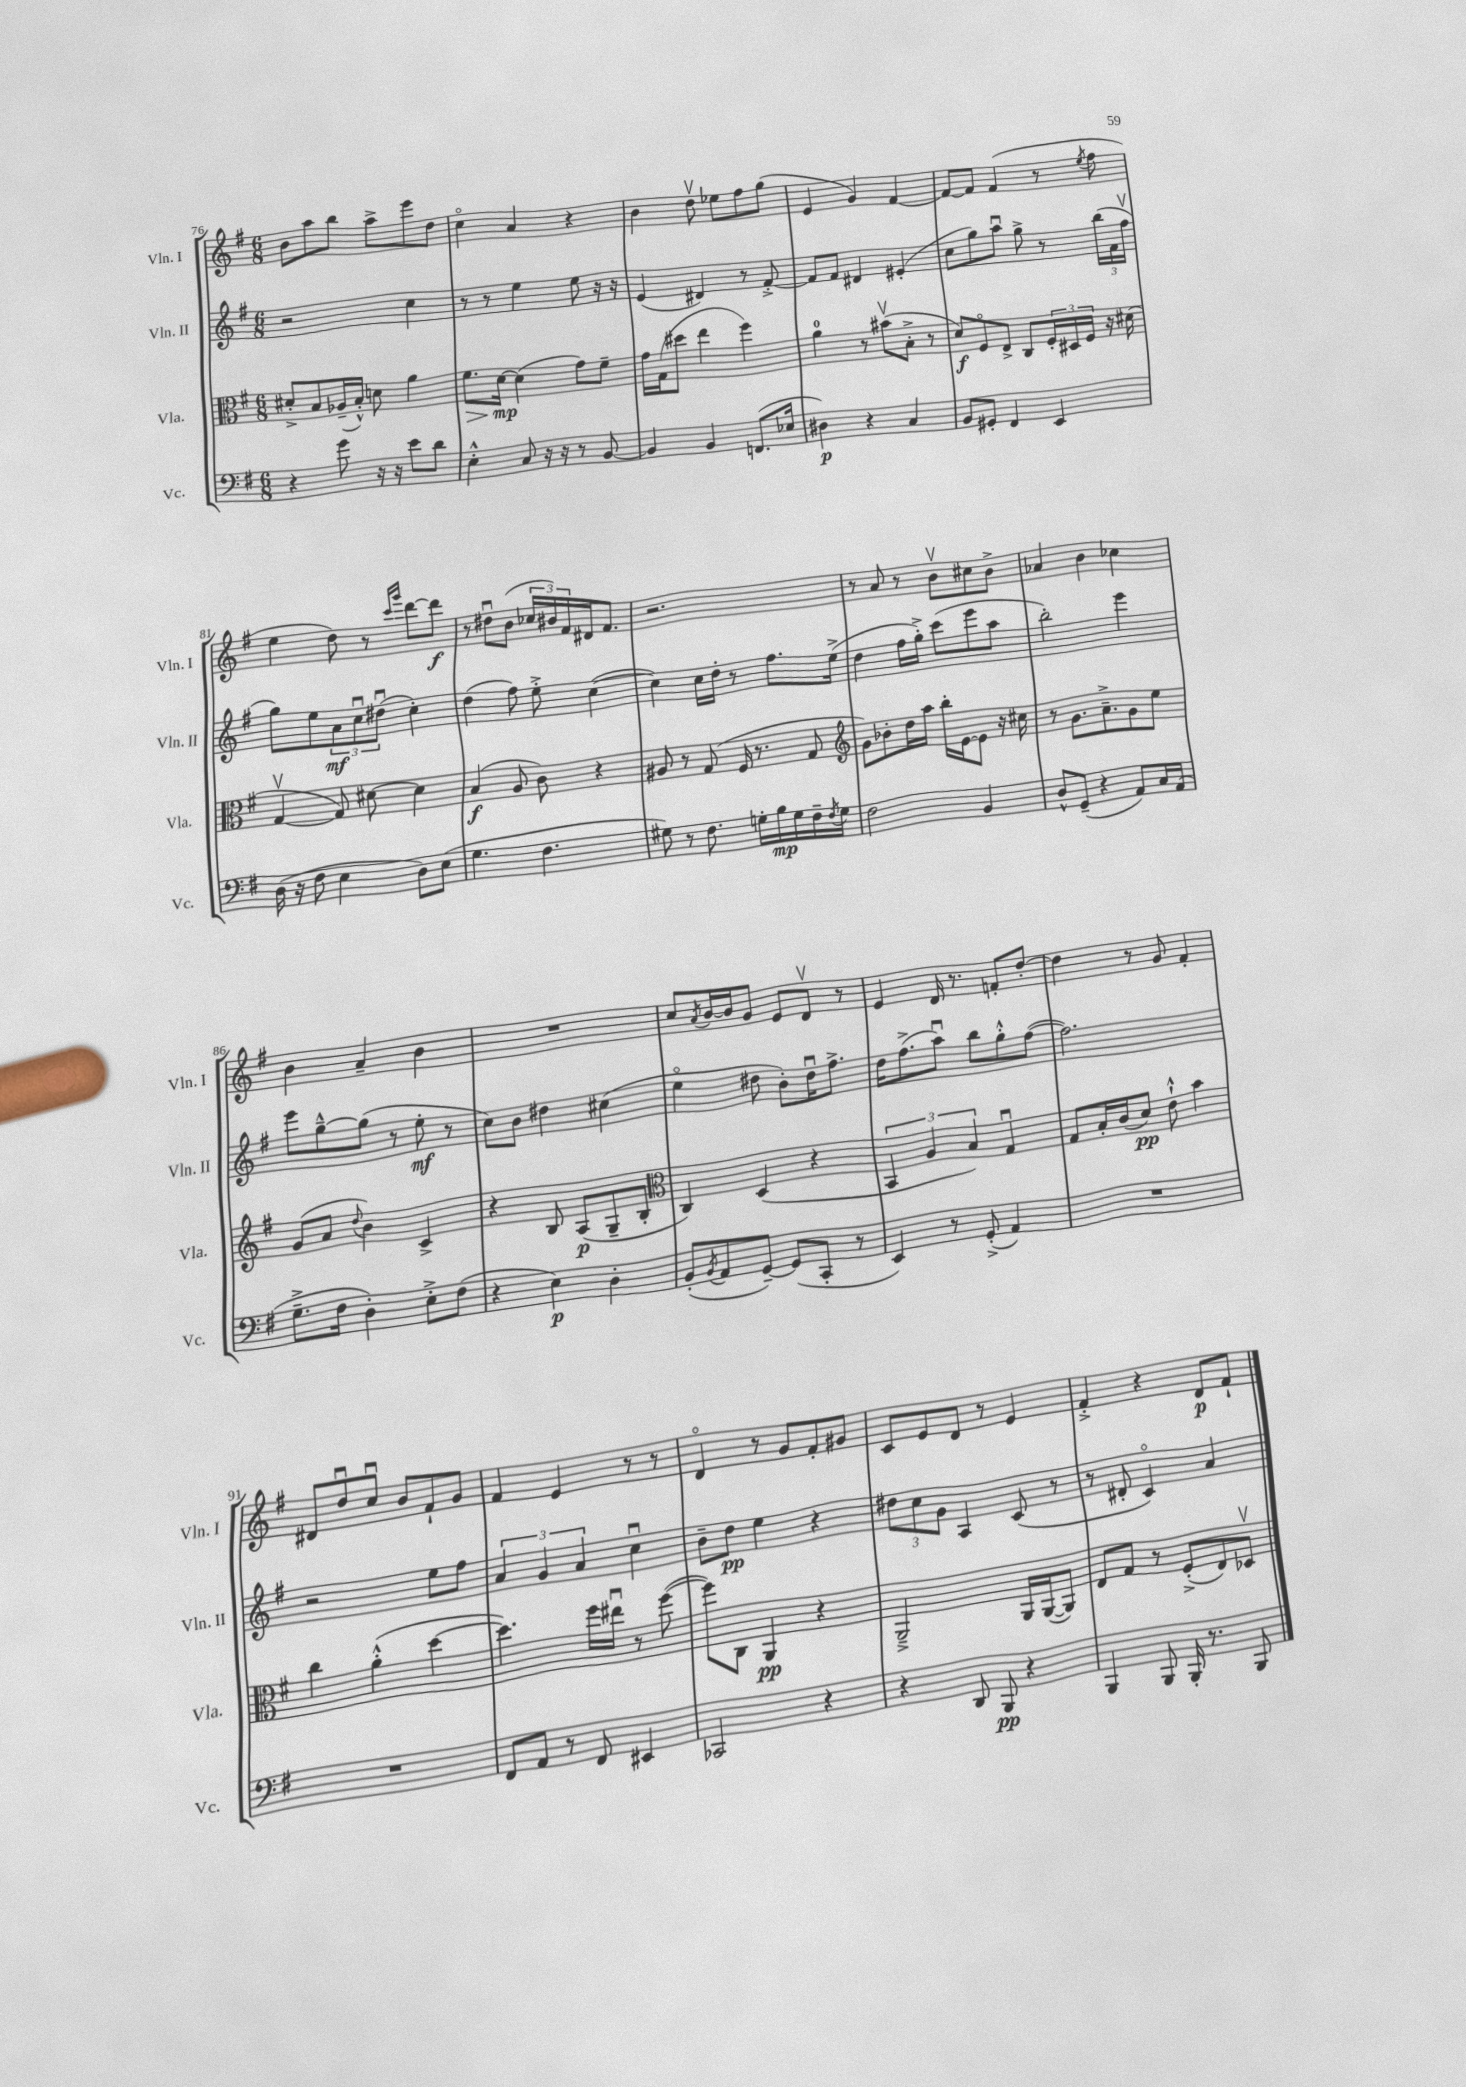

**kern	**kern	**kern	**kern
*staff4	*staff3	*staff2	*staff1
*clefF4	*clefC3	*clefG2	*clefG2
*k[f#]	*k[f#]	*k[f#]	*k[f#]
*M6/8	*M6/8	*M6/8	*M6/8
4r	8d#'^/L	2r	8b\L
.	8B/	.	8aa\
8g\	(16A-~/L	.	8bb\J
.	16B'^^/JJ)	.	.
16r	8d\	.	8aa^\L
16r	.	.	.
8e\L	4a\	4cc\	8eee\
8d\J	.	.	8dd\J
=	=	=	=
4E'^^\	8.f#\L	8r	4cco\
.	.	8r	.
.	[16d\Jk	.	.
8C/	(4d\]	4ee\	4a/
16r	.	.	.
16r	.	.	.
8r	8g\L)	8ee\	4r
[8BB/	8f#~\J	16r	.
.	.	16r	.
=	=	=	=
4BB/]	16g\LL	(4e/	4b\
.	(16G\J	.	.
.	8dd#\J	.	.
4BB/	4ee\	4d#/)	8ddv\
.	.	.	8ee-\L
(8.FF/L	4ff#\)	8r	8ff#\
.	.	[8f#'^/	(8gg\J
16E-/Jk	.	.	.
=	=	=	=
4D#\)	4a\	8f#/]L	4e/
.	.	8f#/J	.
4r	8r	4d#/	4g/)
.	(8b#v\L	.	.
4C/	8B'^\J	(4e#'/	[4f#/
.	8r	.	.
=	=	=	=
8BB/L	8d/L)	8cc\L	8f#/_L
8GG#'/J	8F#o/	8gg\)	8f#/]J
4FF#/	8E^/J	8aau\J	(4f#/
.	8C/L	8gg^\	.
4EE/	24F#'/L	8r	8r
.	24D#/	.	.
.	24F#/JJ	.	.
.	.	.	8qee/
.	16r	(24bb\LL	8ff#\
.	.	24f#\	.
.	(16d#\	.	.
.	.	24ff#v\JJ	.
=	=	=	=
(16D\	[4Gv/	8gg\L)	4ee\
16r	.	.	.
8F#\	.	8ee\	.
4E\	8G/])	12a\	8dd\)
.	.	12ccu\	.
.	[8d#\	.	8r
.	.	(12dd#u\J	.
.	.	.	16qqccc/LL
.	.	.	16qqggg/JJ
8D\L)	4d#\]	4cc'\)	[8ddd\L
(8E\J	.	.	8ddd\]J
=	=	=	=
4.G\	(4B/	(4dd\	8r
.	.	.	8dd#u\L
.	8A/	8ff#\)	(8b\J
4.F#\	8c\)	8ee'^\	24cc-/LL
.	.	.	24b#/)
.	.	.	24f#/
.	4r	([4cc\	16d#/J
.	.	.	8.f#/J
=	=	=	=
8G#\)	8A#/	4cc\])	2.r
8r	8r	.	.
8.F#\	(8G/	16cc\LL	.
.	.	16dd'\JJ	.
.	16F#/	8r	.
16G'\LL	8.r	.	.
16B\	.	8.ff#\L	.
16G\	.	.	.
16F#~\	8G/	.	.
8qF#/	.	.	.
16G\JJ	.	(16ee^\Jk	.
=	=	=	=
*	*clefG2	*	*
2F#\	8g\L)	4dd\	8r
.	8b-'\	.	8a/
.	16dd\L	16ff#\LL	8r
.	16aa\JJ	16gg'^\JJ)	.
.	16bb'\LL	(8ccc\L	8bv\L
.	[16e\J	.	.
4BB/	8e\]J	8eee\	8cc#\
.	16r	8aa\J	8b^\J
.	16cc#\	.	.
=	=	=	=
8D^^/L	8r	2bb'\)	4a-/
(8GG~/J	8.g\L	.	.
4r	.	.	4b\
.	8.a~^\	.	.
8AA/L)	8g\	4eee\	4cc-\
16C/L	8ee\J	.	.
(16AA/JJ	.	.	.
=	=	=	=
8.G~^\L	(8g/L	8eee\L	4b\
.	8a/J	[8gg~^^\	.
16F#\Jk	.	.	.
.	8qqdd/	.	.
4D'\)	4b\)	(8gg\]J	4a~/
.	.	8r	.
8E'^\L	4c^/	8ee'\	4b\
(8F#\J	.	8r	.
=	=	=	=
4r	4r	8cc\L)	2.r
.	.	8b\J	.
4E\)	8B/	4dd#\	.
.	(8A/L	.	.
4D'\	8G~/	(4cc#\	.
.	8B'/J	.	.
=	=	=	=
*	*clefC3	*	*
(8BB'/L	4C/)	4eeo\	8cc/L
8qBB/	.	.	8qa/
8AA/	.	.	[16b/L
.	.	.	16b/]J
[8GG~/J)	(4D/	8dd#\	8g/J
(8GG/]L	.	8b'\L)	8e/L
8CC'/J	4r	16dd#u\K	8dv/J
.	.	8.ff#^\J	.
8r	.	.	8r
=	=	=	=
4EE/)	6BB/	16dd\LK	4e/
.	.	(8.ff#^\	.
.	6A/	.	.
8r	.	8aau\J)	16d/
.	.	.	8.r
.	6B/)	.	.
(8GG'^/	.	8bb\L	.
4AA/)	4Gu/	8gg'^^\	8f'/L
.	.	([8ff#\J	[8dd'/J
=	=	=	=
2.r	8G/L	2.ff#\])	4dd\]
.	16B'/L	.	.
.	(16c/J	.	.
.	8d/J)	.	8r
.	8e`^^\	.	8g/
.	4b\	.	4f#'/
=	=	=	=
2.r	4cc\	2r	8d#/L
.	.	.	8ddu/
.	(4a'^^\	.	8ccu/J
.	.	.	8b/L
.	[4dd\	8ee\L	8f#`/
.	.	8ff#\J	8g/J
=	=	=	=
8FF#/L	4.dd\])	6a/	4f#/
8AA/J	.	.	.
.	.	6g/	.
8r	.	.	4e/
.	.	6a/	.
8FF#/	16ff#\LL	.	.
.	16ee#u\JJ	.	.
4EE#/	8r	4ccu\	8r
.	([8ff#\	.	8r
=	=	=	=
2CC-/	8ff#\]L)	8b~\L	4do/
.	8C\J	8dd\J	.
.	4AA/	4ee\	8r
.	.	.	8g/L
4r	4r	4r	8f#'/
.	.	.	8g#/J
=	=	=	=
4r	2AA~^/	12dd#\L	8c/L
.	.	12cc\	.
.	.	.	8e/
.	.	12g\J	.
8DD/	.	4A/	8d/J
8BBB/	.	.	8r
4r	16AA/LL	(8c/	4e/
.	([16AA/J	.	.
.	8AA/]J)	8r	.
=	=	=	=
4BBB/	8E/L	8r	4f#'^/
.	8G/J	8d#'/	.
8BBB/	8r	4co/)	4r
16BBB'/	(8F#'^/L	.	.
8.r	.	.	.
.	8E/)	4a/	8d/L
8BBB/	8D-v/J	.	8f#`/J
==	==	==	==
*-	*-	*-	*-
